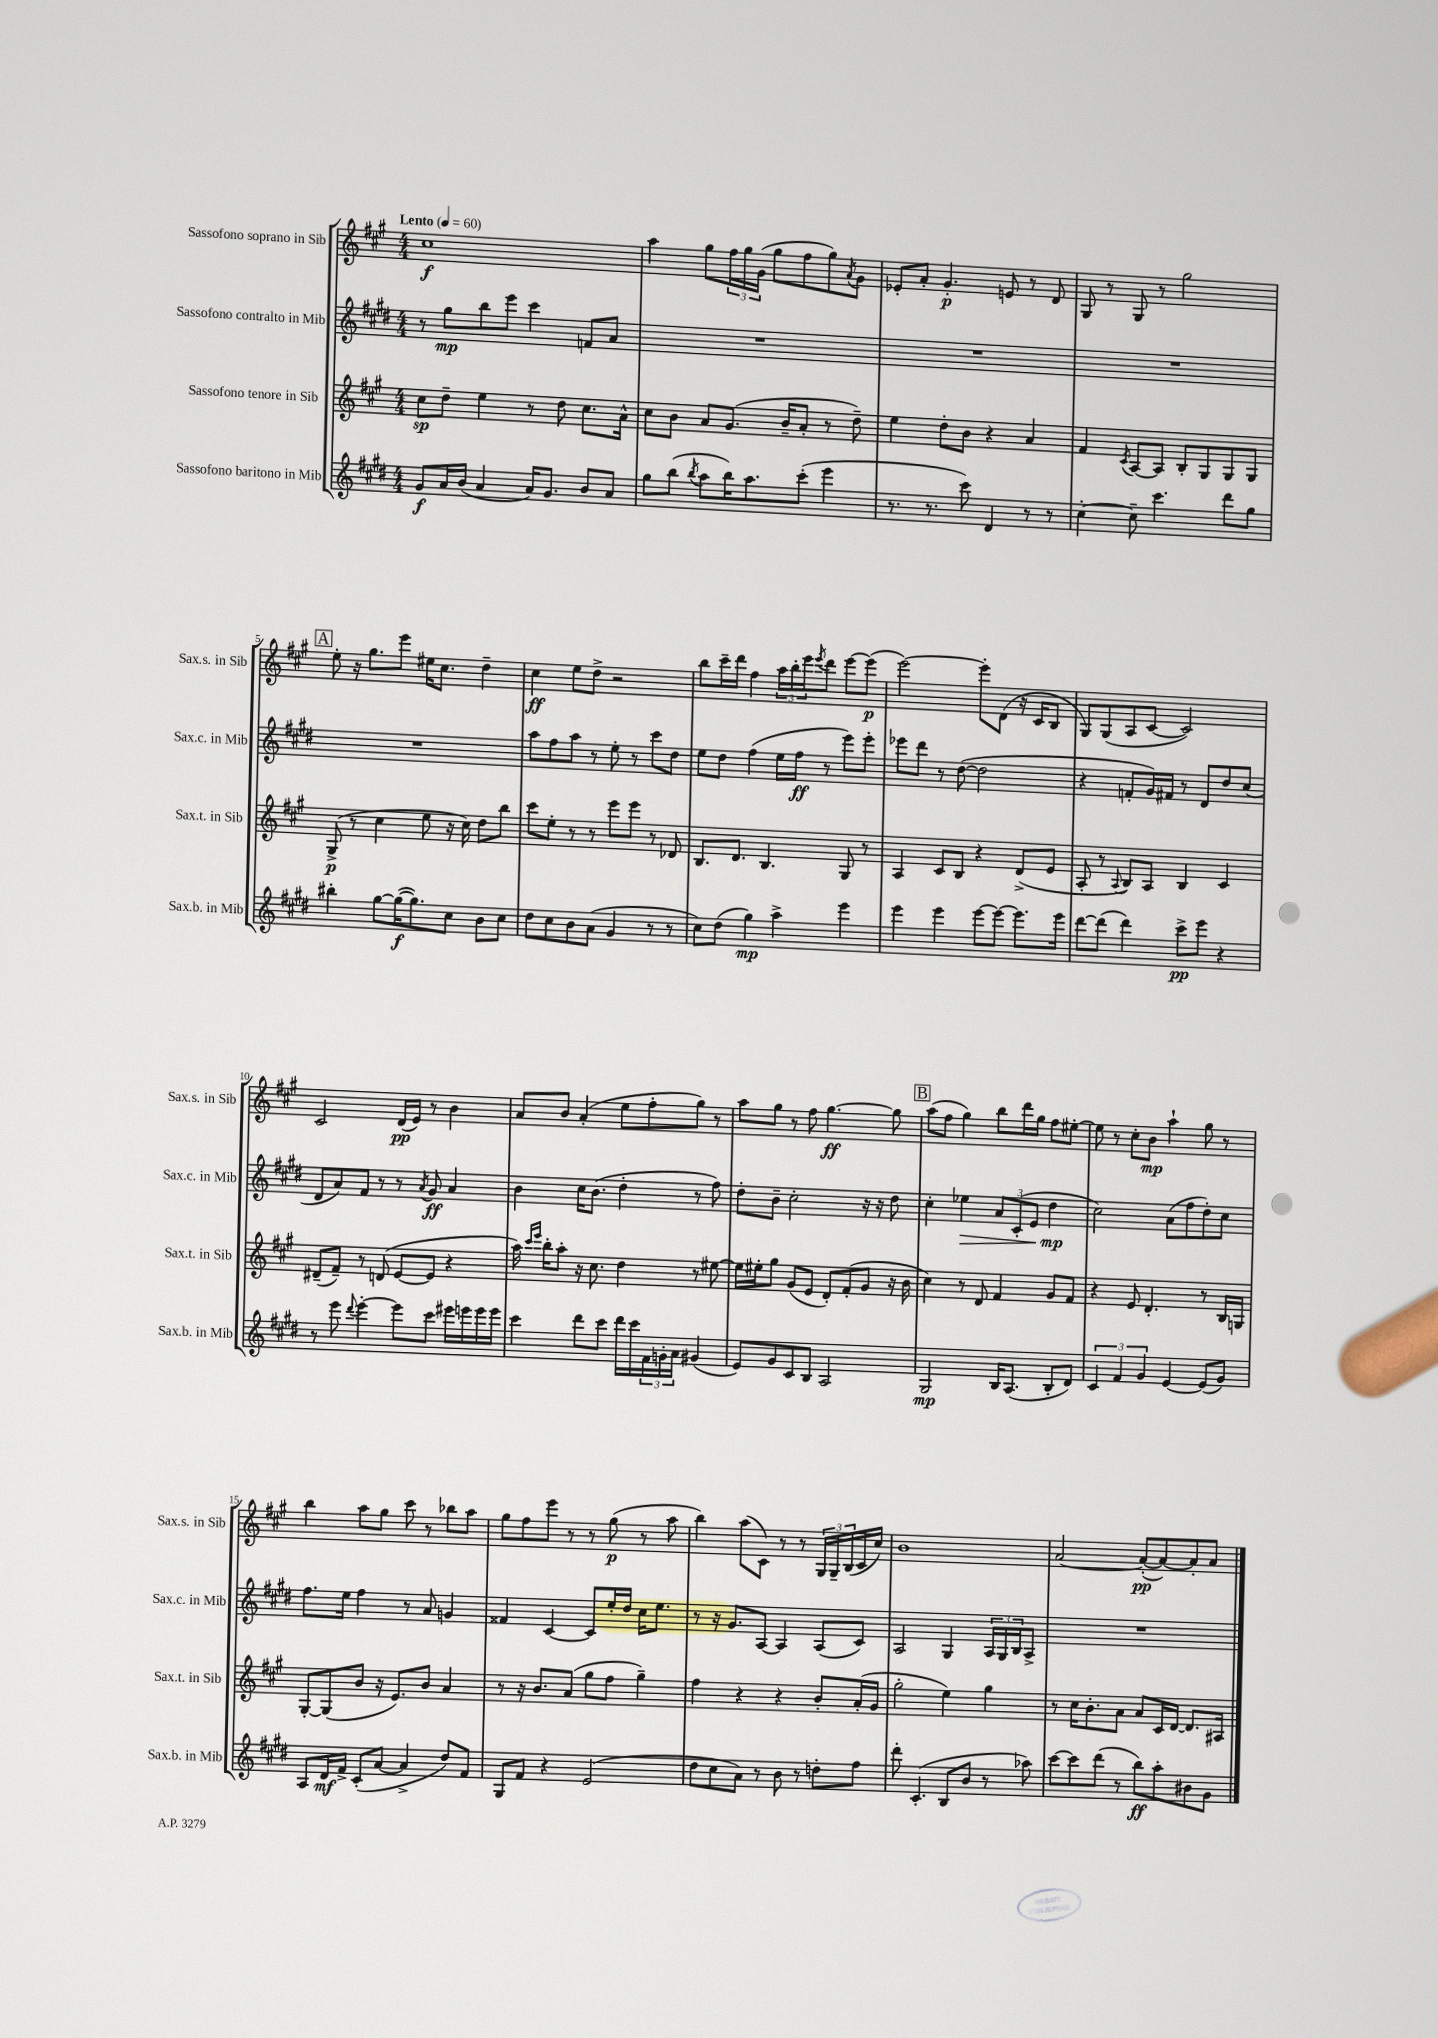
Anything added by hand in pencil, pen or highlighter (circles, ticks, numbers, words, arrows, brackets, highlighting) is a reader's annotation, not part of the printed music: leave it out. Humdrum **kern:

**kern	**dynam	**kern	**dynam	**kern	**dynam	**kern	**dynam
*part4	*part4	*part3	*part3	*part2	*part2	*part1	*part1
*staff4	*staff4	*staff3	*staff3	*staff2	*staff2	*staff1	*staff1
*I"Sassofono baritono in Mib	*	*I"Sassofono tenore in Sib	*	*I"Sassofono contralto in Mib	*	*I"Sassofono soprano in Sib	*
*I'Sax.b. in Mib	*	*I'Sax.t. in Sib	*	*I'Sax.c. in Mib	*	*I'Sax.s. in Sib	*
*clefG2	*	*clefG2	*	*clefG2	*	*clefG2	*
*k[f#c#g#d#]	*	*k[f#c#g#]	*	*k[f#c#g#d#]	*	*k[f#c#g#]	*
*M4/4	*	*M4/4	*	*M4/4	*	*M4/4	*
*MM60	*	*MM60	*	*MM60	*	*MM60	*
=1	=1	=1	=1	=1	=1	=1	=1
!	!	!	!	!	!	!LO:TX:a:B:t=Lento	!
8g#/L	f	8cc#\L	sp	8r	.	1cc#	f
16a/L	.	8dd~\J	.	8gg#\L	mp	.	.
(16b/JJ	.	.	.	.	.	.	.
4a/	.	4ee\	.	8bb\	.	.	.
.	.	.	.	8eee\J	.	.	.
16a/KL)	.	8r	.	4ccc#\	.	.	.
8.g#/J	.	.	.	.	.	.	.
.	.	8dd\	.	.	.	.	.
8b/L	.	8.cc#\L	.	8fn/L	.	.	.
8a/J	.	.	.	8a/J	.	.	.
.	.	16a^^\Jk	.	.	.	.	.
=2	=2	=2	=2	=2	=2	=2	=2
8gg#\L	.	8cc#\L	.	1r	.	4aa\	.
(8bb\J	.	8b\J	.	.	.	.	.
8qbb/	.	.	.	.	.	.	.
8aa\L	.	8a/L	.	.	.	8gg#\L	.
16bb\K)	.	(8.g#/J	.	.	.	24ff#\L	.
.	.	.	.	.	.	24gg#\	.
8.aa\	.	.	.	.	.	.	.
.	.	.	.	.	.	(24g#\JJ	.
.	.	.	.	.	.	8gg#\L	.
.	.	16b~/KL	.	.	.	.	.
(8ccc#'\J	.	8a'/J	.	.	.	8ff#\	.
4eee\	.	8r	.	.	.	8gg#\)	.
.	.	.	.	.	.	8qa/	.
.	.	8dd~\)	.	.	.	8g#\J	.
=3	=3	=3	=3	=3	=3	=3	=3
8.r	.	4ee\	.	1r	.	8e-X'/L	.
.	.	.	.	.	.	8a'/J	.
8.r	.	.	.	.	.	.	.
.	.	8dd'\L	.	.	.	4.g#'/	p
8ccc#\)	.	8b\J	.	.	.	.	.
4d#/	.	4r	.	.	.	.	.
.	.	.	.	.	.	8en/	.
8r	.	4a/	.	.	.	8r	.
8r	.	.	.	.	.	8d/	.
=4	=4	=4	=4	=4	=4	=4	=4
[4cc#'\	.	4f#/	.	1r	.	8G#/	.
.	.	.	.	.	.	8r	.
.	.	8qc#/	.	.	.	.	.
8cc#~\]	.	[8A/L	.	.	.	8G#/	.
4.ccc#\	.	8A/J]	.	.	.	8r	.
.	.	8B'/L	.	.	.	2gg#\	.
.	.	8G#/	.	.	.	.	.
8ddd#\L	.	8G#/	.	.	.	.	.
8gg#\J	.	8G#/J	.	.	.	.	.
!!LO:LB:g=z
!!LO:REH:place=s1:t=A
=5	=5	=5	=5	=5	=5	=5	=5
4bb#X'\	.	(8G#^/	p	1r	.	8ee'\	.
.	.	8r	.	.	.	16r	.
.	.	.	.	.	.	8.gg#\L	.
[8gg#\L	.	4cc#\	.	.	.	.	.
(16gg#\K_	f	.	.	.	.	8eee\J	.
8.gg#\])	.	.	.	.	.	.	.
.	.	8ee\	.	.	.	16ee#X\KL	.
.	.	.	.	.	.	8.cc#\J	.
8cc#\J	.	16r	.	.	.	.	.
.	.	16cc#\)	.	.	.	.	.
8b\L	.	8dd\L	.	.	.	4dd~\	.
8cc#\J	.	8bb\J	.	.	.	.	.
=6	=6	=6	=6	=6	=6	=6	=6
8dd#\L	.	8ccc#\L	.	8aa\L	.	4cc#\	ff
8cc#\	.	8ee'\J	.	8ff#\	.	.	.
8b\	.	8r	.	8aa\J	.	8ee\L	.
(8a\J	.	8r	.	8r	.	8dd^\J	.
4g#/	.	8eee\L	.	8ee'\	.	2r	.
.	.	8eee\J	.	8r	.	.	.
8r	.	8r	.	8ccc#\L	.	.	.
8r	.	8d-X/	.	8dd#\J	.	.	.
=7	=7	=7	=7	=7	=7	=7	=7
8cc#\L)	.	8.B/L	.	8ee\L	.	8bb\L	.
(8dd#\J	.	.	.	8dd#\J	.	16ccc#~\L	.
.	.	8.d/J	.	.	.	16ddd\JJ	.
4gg#\)	mp	.	.	(4ff#\	.	4ff#\	.
.	.	4.B/	.	.	.	.	.
4aa^\	.	.	.	16ee\LL	.	24aa\LL	.
.	.	.	.	.	.	24bb'\	.
.	.	.	.	16ff#\JJ	ff	.	.
.	.	.	.	.	.	24eee\J	.
.	.	.	.	.	.	8qeee/	.
.	.	.	.	8r	.	8ddd\J	.
4eee\	.	8G#/	.	8eee\L)	.	[8eee\L	.
.	.	8r	.	8eee'\J	.	(8eee\J]	p
=8	=8	=8	=8	=8	=8	=8	=8
4eee\	.	4A/	.	8eee-X\L	.	[2eee\)	.
.	.	.	.	8ddd#\J	.	.	.
4eee\	.	8c#/L	.	8r	.	.	.
.	.	8B/J	.	([8dd#\	.	.	.
[8eee\L	.	4r	.	2dd#\]	.	8eee'\L]	.
8eee\J_	.	.	.	.	.	(8d\J	.
8.eee\L]	.	(8d^/L	.	.	.	16r	.
.	.	.	.	.	.	16c#/KL	.
.	.	8e/J	.	.	.	8B/J	.
16eee\Jk	.	.	.	.	.	.	.
=9	=9	=9	=9	=9	=9	=9	=9
[8ddd#\L	.	8A'/	.	4r	.	8G#/L)	.
(8ddd#\J]	.	8r	.	.	.	(8G#/	.
.	.	8qqA/	.	.	.	.	.
4ddd#\)	.	8B/L)	.	8fn'/L	.	8A/	.
.	.	8A/J	.	16g#/L)	.	[8c#/J	.
.	.	.	.	16f#X/JJ	.	.	.
8ccc#^\L	pp	4B/	.	8r	.	2c#/])	.
8eee\J	.	.	.	8d#/L	.	.	.
4r	.	4c#/	.	8dd#/	.	.	.
.	.	.	.	(8cc#/J	.	.	.
!!LO:LB:g=z
=10	=10	=10	=10	=10	=10	=10	=10
8r	.	(8d#X~/L	.	8d#/L	.	2c#/	.
8eee\	.	8f#~/J)	.	8a/)	.	.	.
8qqddd#/	.	.	.	.	.	.	.
[4eee'\	.	8r	.	8f#/J	.	.	.
.	.	(8dn/	.	8r	.	.	.
8eee\L]	.	[8e/L	.	8r	.	(16d/LL	pp
.	.	.	.	.	.	16e/JJ)	.
.	.	.	.	8qa/	.	.	.
8ccc#\J	.	8e/J]	.	8g#/	ff	8r	.
16eee#X\LL	.	4r	.	4a/	.	4b\	.
16eeen\	.	.	.	.	.	.	.
16eee\	.	.	.	.	.	.	.
16eee\JJ	.	.	.	.	.	.	.
=11	=11	=11	=11	=11	=11	=11	=11
4ccc#\	.	16aa\)	.	4b\	.	8a/L	.
.	.	16qqccc#/LL	.	.	.	.	.
.	.	16qqeee/JJ	.	.	.	.	.
.	.	16bb'\KL	.	.	.	.	.
.	.	8aa'\J	.	.	.	8b/J	.
8ddd#\L	.	16r	.	16cc#\KL	.	(4a'/	.
.	.	8.cc#\	.	(8.b\J	.	.	.
8ccc#\J	.	.	.	.	.	.	.
16ddd#\LL	.	4dd\	.	4dd#'\	.	8ee\L	.
16ccc#\	.	.	.	.	.	.	.
24f#\	.	.	.	.	.	8ff#'\	.
24gn'\	.	.	.	.	.	.	.
24a\JJ	.	.	.	.	.	.	.
(4g#X/	.	8r	.	8r	.	8gg#\J)	.
.	.	[8ee#X\	.	8ff#\)	.	8r	.
=12	=12	=12	=12	=12	=12	=12	=12
8e/L)	.	16ee#\LL]	.	8dd#'\L	.	8aa\L	.
.	.	16ee#X'\J	.	.	.	.	.
8g#/	.	8gg#\J	.	8b~\J	.	8gg#\J	.
8c#/	.	(8g#/L	.	2cc#'\	.	8r	.
8B/J	.	8e/J	.	.	.	8ff#\	.
2A/	.	8d'/L)	.	.	.	[4.gg#\	ff
.	.	(8f#'/	.	.	.	.	.
.	.	8g#/J	.	16r	.	.	.
.	.	.	.	16r	.	.	.
.	.	16r	.	8dd#\	.	8gg#\]	.
.	.	16b\	.	.	.	.	.
!!LO:REH:place=s1:t=B
=13	=13	=13	=13	=13	=13	=13	=13
2G#/	mp	4cc#\)	.	4cc#'\	.	(8aa\L	.
.	.	.	.	.	.	8ff#\J	.
!	!	!	!	!	!LO:HP:b	!	!
.	.	8r	.	4ee-X\	>	4gg#\)	.
.	.	8d/	.	.	.	.	.
16B/KL	.	4f#/	.	12a/L	.	8bb\L	.
(8.A/J	.	.	.	.	.	.	.
.	.	.	.	(12c#'/	.	.	.
.	.	.	.	.	.	16ddd\L	.
.	.	.	.	12e/J	.	.	.
.	.	.	.	.	.	16gg#\JJ	.
8B'/L	.	8g#/L	.	4dd#\	mp	8ff#\L	.
8d#/J)	.	8f#/J	.	.	.	[8ee#X'\J	.
.	.	.	.	.	]	.	.
=14	=14	=14	=14	=14	=14	=14	=14
6c#/	.	4r	.	2cc#\)	.	8ee#\]	.
.	.	.	.	.	.	8r	.
6f#/	.	.	.	.	.	.	.
.	.	8e/	.	.	.	8cc#'\L	.
6g#/	.	.	.	.	.	.	.
.	.	4.d'/	.	.	.	8b\J	mp
[4e/	.	.	.	(8a\L	.	4aa`\	.
.	.	.	.	8ff#\	.	.	.
(8e/L]	.	8r	.	8dd#'\)	.	8gg#\	.
8g#/J)	.	16B/LL	.	8cc#\J	.	8r	.
.	.	16Gn/JJ	.	.	.	.	.
!!LO:LB:g=z
=15	=15	=15	=15	=15	=15	=15	=15
8A/L	.	[8G#'/L	.	8.ff#\L	.	4bb\	.
16d#/L	mf	(8G#/]	.	.	.	.	.
16f#^/JJ	.	.	.	16ee\Jk	.	.	.
(8c#'/L	.	8b/J	.	4ff#\	.	8aa\L	.
[8a/J	.	16r	.	.	.	8gg#\J	.
.	.	8.e/L)	.	.	.	.	.
4a^/]	.	.	.	8r	.	8ccc#\	.
.	.	8b/J	.	8a/	.	8r	.
8dd#/L)	.	4a/	.	4gn/	.	8bb-X\L	.
8f#/J	.	.	.	.	.	8aa\J	.
=16	=16	=16	=16	=16	=16	=16	=16
8G#/L	.	8r	.	4f##X/	.	8gg#\L	.
8f#/J	.	16r	.	.	.	8ff#\	.
.	.	8.b/L	.	.	.	.	.
4r	.	.	.	[4c#/	.	8eee\J	.
.	.	(8a/J	.	.	.	8r	.
(2e/	.	8gg#\L	.	8c#/L]	.	8r	.
.	.	8ff#\J	.	16ee'/L	.	(8gg#\	p
.	.	.	.	16dd#/JJ	.	.	.
.	.	4gg#~\)	.	16cc#\KL	.	8r	.
.	.	.	.	8.ee\J	.	.	.
.	.	.	.	.	.	8aa\	.
=17	=17	=17	=17	=17	=17	=17	=17
8dd#\L	.	4ff#\	.	8r	.	4bb\)	.
8cc#\	.	.	.	16r	.	.	.
.	.	.	.	8.g#/L	.	.	.
8a\J)	.	4r	.	.	.	(8aa\L	.
8r	.	.	.	[8A/J	.	8c#\J)	.
8b\	.	4r	.	4A/]	.	8r	.
8r	.	.	.	.	.	8r	.
8ddn'\L	.	8b'/L	.	(8A/L	.	24G#/LL	.
.	.	.	.	.	.	24G#~/	.
.	.	.	.	.	.	(24B/	.
8ff#\J	.	(16a'/L	.	8c#/J)	.	16c#/	.
.	.	16g#/JJ	.	.	.	16cc#/JJ)	.
=18	=18	=18	=18	=18	=18	=18	=18
8ddd#'\	.	2gg#'\	.	2A/	.	1b	.
(4.c#'/	.	.	.	.	.	.	.
8B/L	.	4ee\)	.	4G#/	.	.	.
8b/J	.	.	.	.	.	.	.
8r	.	4gg#\	.	24A/LL	.	.	.
.	.	.	.	24G#/	.	.	.
.	.	.	.	24B/J	.	.	.
8aa-X\)	.	.	.	8A^/J	.	.	.
=19	=19	=19	=19	=19	=19	=19	=19
[8ccc#\L	.	8r	.	1r	.	[2a/	.
8ccc#\]	.	16cc#\KL	.	.	.	.	.
.	.	8.b'\	.	.	.	.	.
(8ddd#\J	.	.	.	.	.	.	.
8r	.	8a\J	.	.	.	.	.
8bb\L)	ff	8a/L	.	.	.	(8a'/L_	pp
8aa'\	.	16c#/L	.	.	.	8a/_)	.
.	.	[16d/JJ	.	.	.	.	.
8b#X\	.	8.d/L]	.	.	.	8a'/]	.
8g#\J	.	.	.	.	.	8a/J	.
.	.	16A#X/Jk	.	.	.	.	.
==	==	==	==	==	==	==	==
*-	*-	*-	*-	*-	*-	*-	*-
